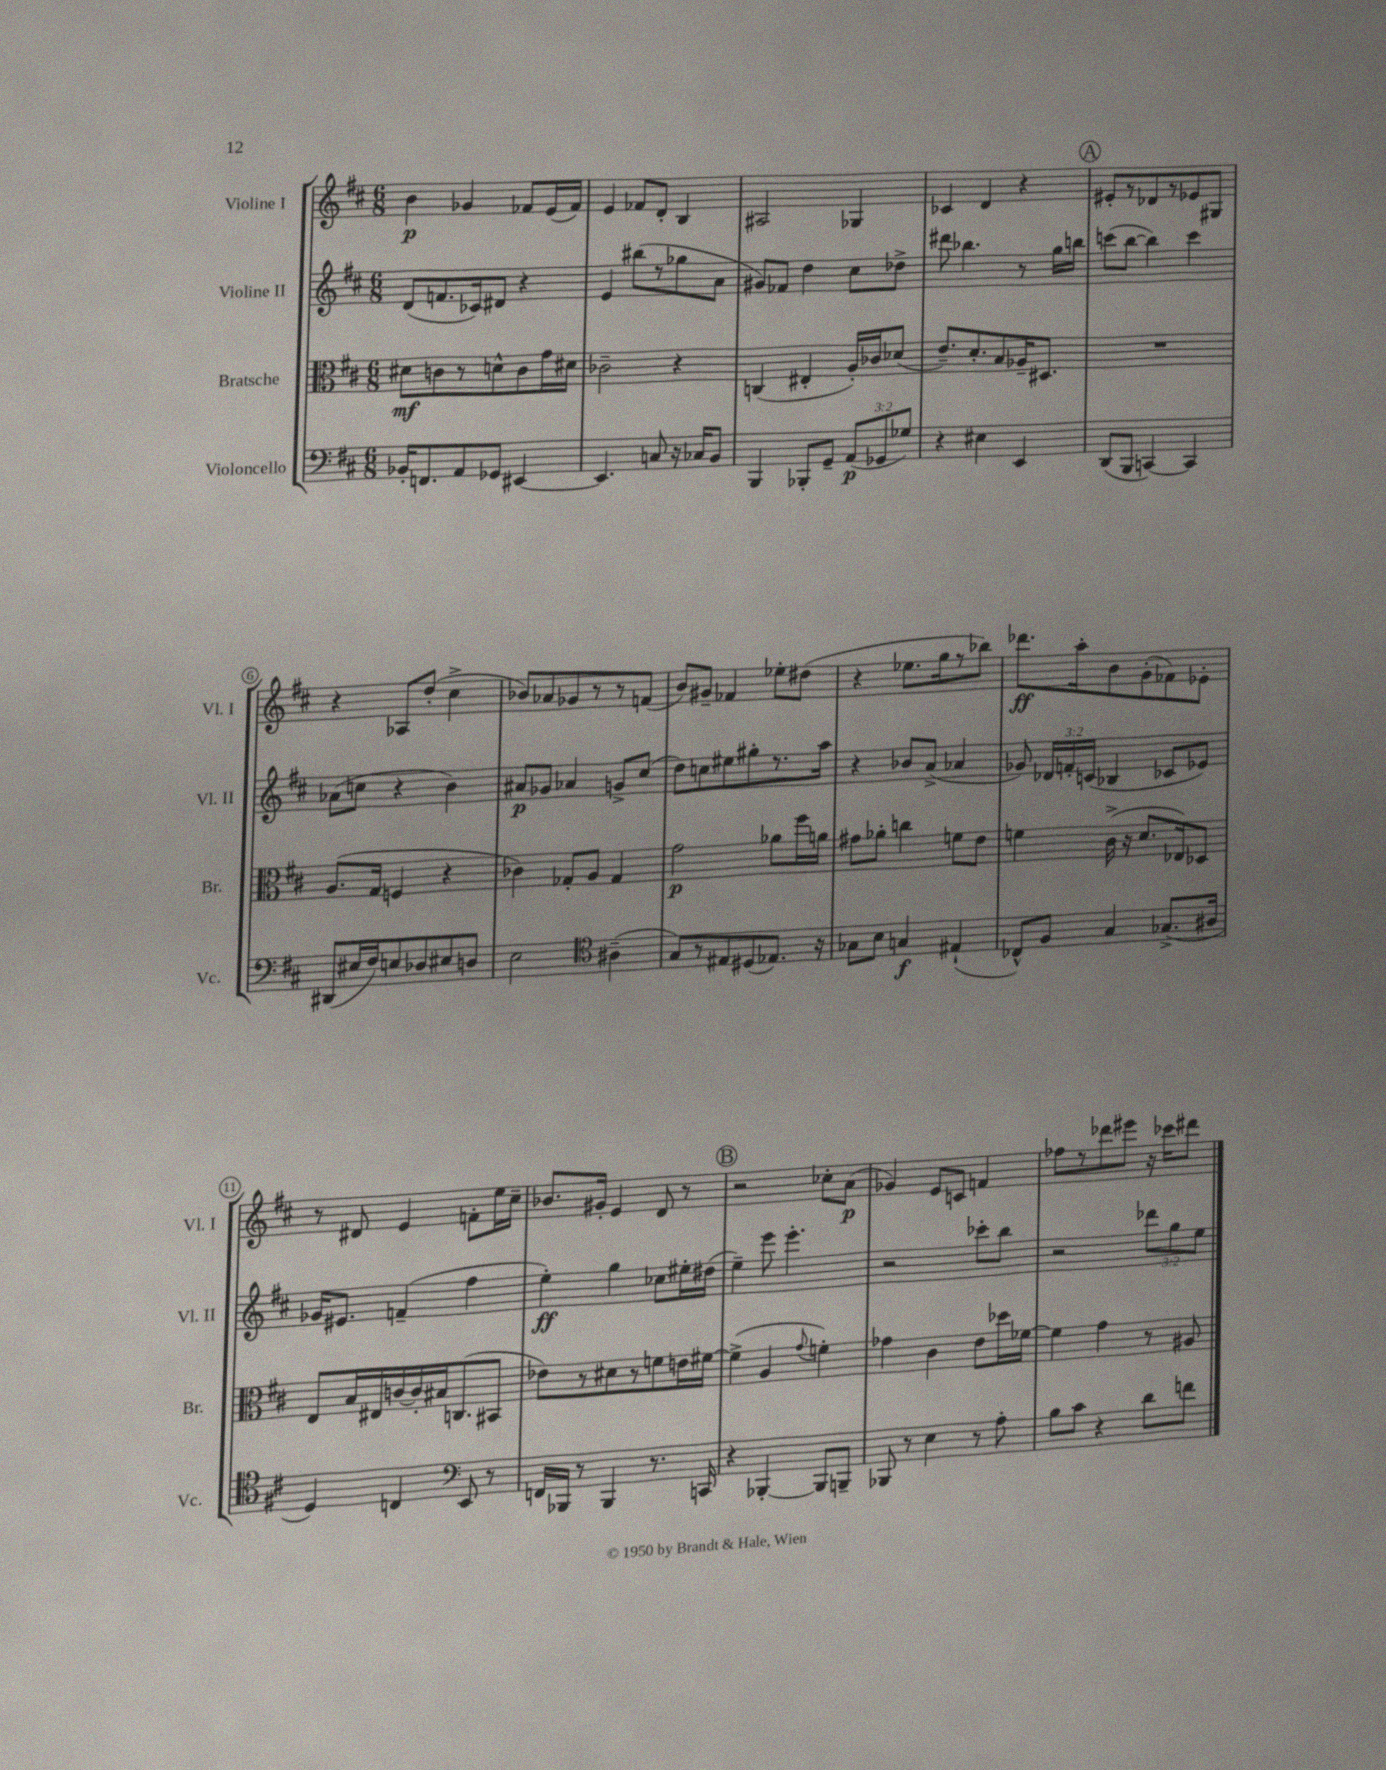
<<
\new StaffGroup <<
\new Staff = "s0" \with { instrumentName = "Violine I" shortInstrumentName = "Vl. I" } {
    \clef treble \key d \major \numericTimeSignature \time 6/8
    \autoBeamOff b'4\p ges'4 fes'8[ e'16( fes'16]) |
    e'4 fes'8[ d'8]-. b4 |
    ais2 ges4 |
    ces'4 d'4 r4 |
    \mark \markup { \circle "A" } eis'8[-. r8 des'8 r8 ees'8 gis8] |
    r4 aes8[ d''8]-.( cis''4-> |
    bes'8[) aes'8 ges'8 r8 r8 f'8]( |
    b'8[) gis'8]-- fes'4 ees''8[-. dis''8]( |
    r4 ees''8.[ g''16 r8 bes''8]) |
    des'''8.[\ff a''16-. b'8 g'8-.( fes'8) ees'8]-. |
    r8 dis'8 e'4 f'8[-. e''16 cis''16]-- |
    bes'8.[ gis'16]-. e'4 d'8 r8 |
    \mark \markup { \circle "B" } r2 ces''8[-. a'8]\p( |
    ges'4) e'8[ c'8] f'4 |
    fes''8[ r8 des'''8 eis'''8] r16 ces'''16[ dis'''8] \bar "|." |
}
\new Staff = "s1" \with { instrumentName = "Violine II" shortInstrumentName = "Vl. II" } {
    \clef treble \key d \major \numericTimeSignature \time 6/8 \override Staff.TupletNumber.text = #tuplet-number::calc-fraction-text
    \autoBeamOff d'8[( f'8. ces'16) dis'8] r4 |
    e'4 bis''8[( r8 ges''8 a'8] |
    gis'8[) fes'8] d''4 cis''8[ des''8]-> |
    dis'''8 bes''4. r8 g''16[ b''16] |
    \mark \markup { \circle "A" } c'''8[( b''8]~ b''4) c'''4 |
    aes'8[( c''8] r4 b'4) |
    ais'8[\p ges'8] aes'4 g'8[-> cis''8]( |
    d''8[) c''8 eis''8 gis''8-. r8. a''16] |
    r4 bes'8[ a'8]->( aes'4 |
    ges'8) \tuplet 3/2 { des'16[ f'16-. c'16]( } bes4 ces'8[ ees'8]) |
    ges'16[ eis'8.] f'4--( fis''4 |
    e''4-.\ff) g''4 ces''8[ eis''16-. dis''16]( |
    \mark \markup { \circle "B" } e''4--) e'''8 e'''4.-. |
    r2 ces'''8[-. b''8] |
    r2 \tuplet 3/2 { des'''8[ g''8 e''8] } \bar "|." |
}
\new Staff = "s2" \with { instrumentName = "Bratsche" shortInstrumentName = "Br." } {
    \clef alto \key d \major \numericTimeSignature \time 6/8
    \autoBeamOff dis'8[\mf c'8 r8 d'8-^ c'8 g'16 dis'16] |
    ces'2-- r4 |
    c4( eis4-. a16[-.) ces'16 des'8]( |
    e'8.[--) d'8.-. b8 aes16-- dis8.] |
    \mark \markup { \circle "A" } R2. |
    a8.[( g16] f4 r4 |
    ces'4) ges8[-. a8] ges4 |
    g'2\p aes'8[ fis''16 a'16] |
    gis'8[ aes'8]-. c''4 f'8[ e'8] |
    f'4 cis'16->( r16 d'8.[ ees16) des8] |
    e8[ b16 eis16 c'16~ c'16-. bis16 c8.( bis,8] |
    ees'8[) r8 dis'8 r8 f'8 e'16 fis'16]~ |
    \mark \markup { \circle "B" } fis'4->( a4 \appoggiatura { g'8 } f'4-.) |
    ges'4 cis'4 e'8[ des''16 fes'16]~ |
    fes'4 g'4 r8 ais8 \bar "|." |
}
\new Staff = "s3" \with { instrumentName = "Violoncello" shortInstrumentName = "Vc." } {
    \clef bass \key d \major \numericTimeSignature \time 6/8 \override Staff.TupletNumber.text = #tuplet-number::calc-fraction-text
    \autoBeamOff bes,16[-. f,8. a,8 ges,8] eis,4~ |
    eis,4. c8 r16 ces16[ b,8] |
    b,,4 bes,,8[-. g,8]-- \tuplet 3/2 { a,8[\p( ges,8 ges8]) } |
    r4 eis4 e,4 |
    \mark \markup { \circle "A" } d,8[( b,,8] c,4~) c,4 |
    dis,8[( eis16 fis16) e8 des8 eis8 d8] |
    e2 \clef tenor ais4--( |
    g8[) r8 eis8 dis8( ees8.]) r16 |
    ges8[ b8] g4\f eis4-!( |
    ces8[-^) fis8] g4 ges8.[->( ais16] |
    d4) c4 \clef bass e,8 r8 |
    f,16[ bes,,16] r8 bes,,4 r8. c,16 |
    \mark \markup { \circle "B" } r4 bes,,4~-. bes,,8[ b,,8]-- |
    bes,,8 r8 e4 r8 a8-. |
    b8[ cis'8] r4 d'8[ f'8] \bar "|." |
}
>>
>>
\layout { \context { \Score \override BarNumber.stencil = #(make-stencil-circler 0.1 0.3 ly:text-interface::print) } }
